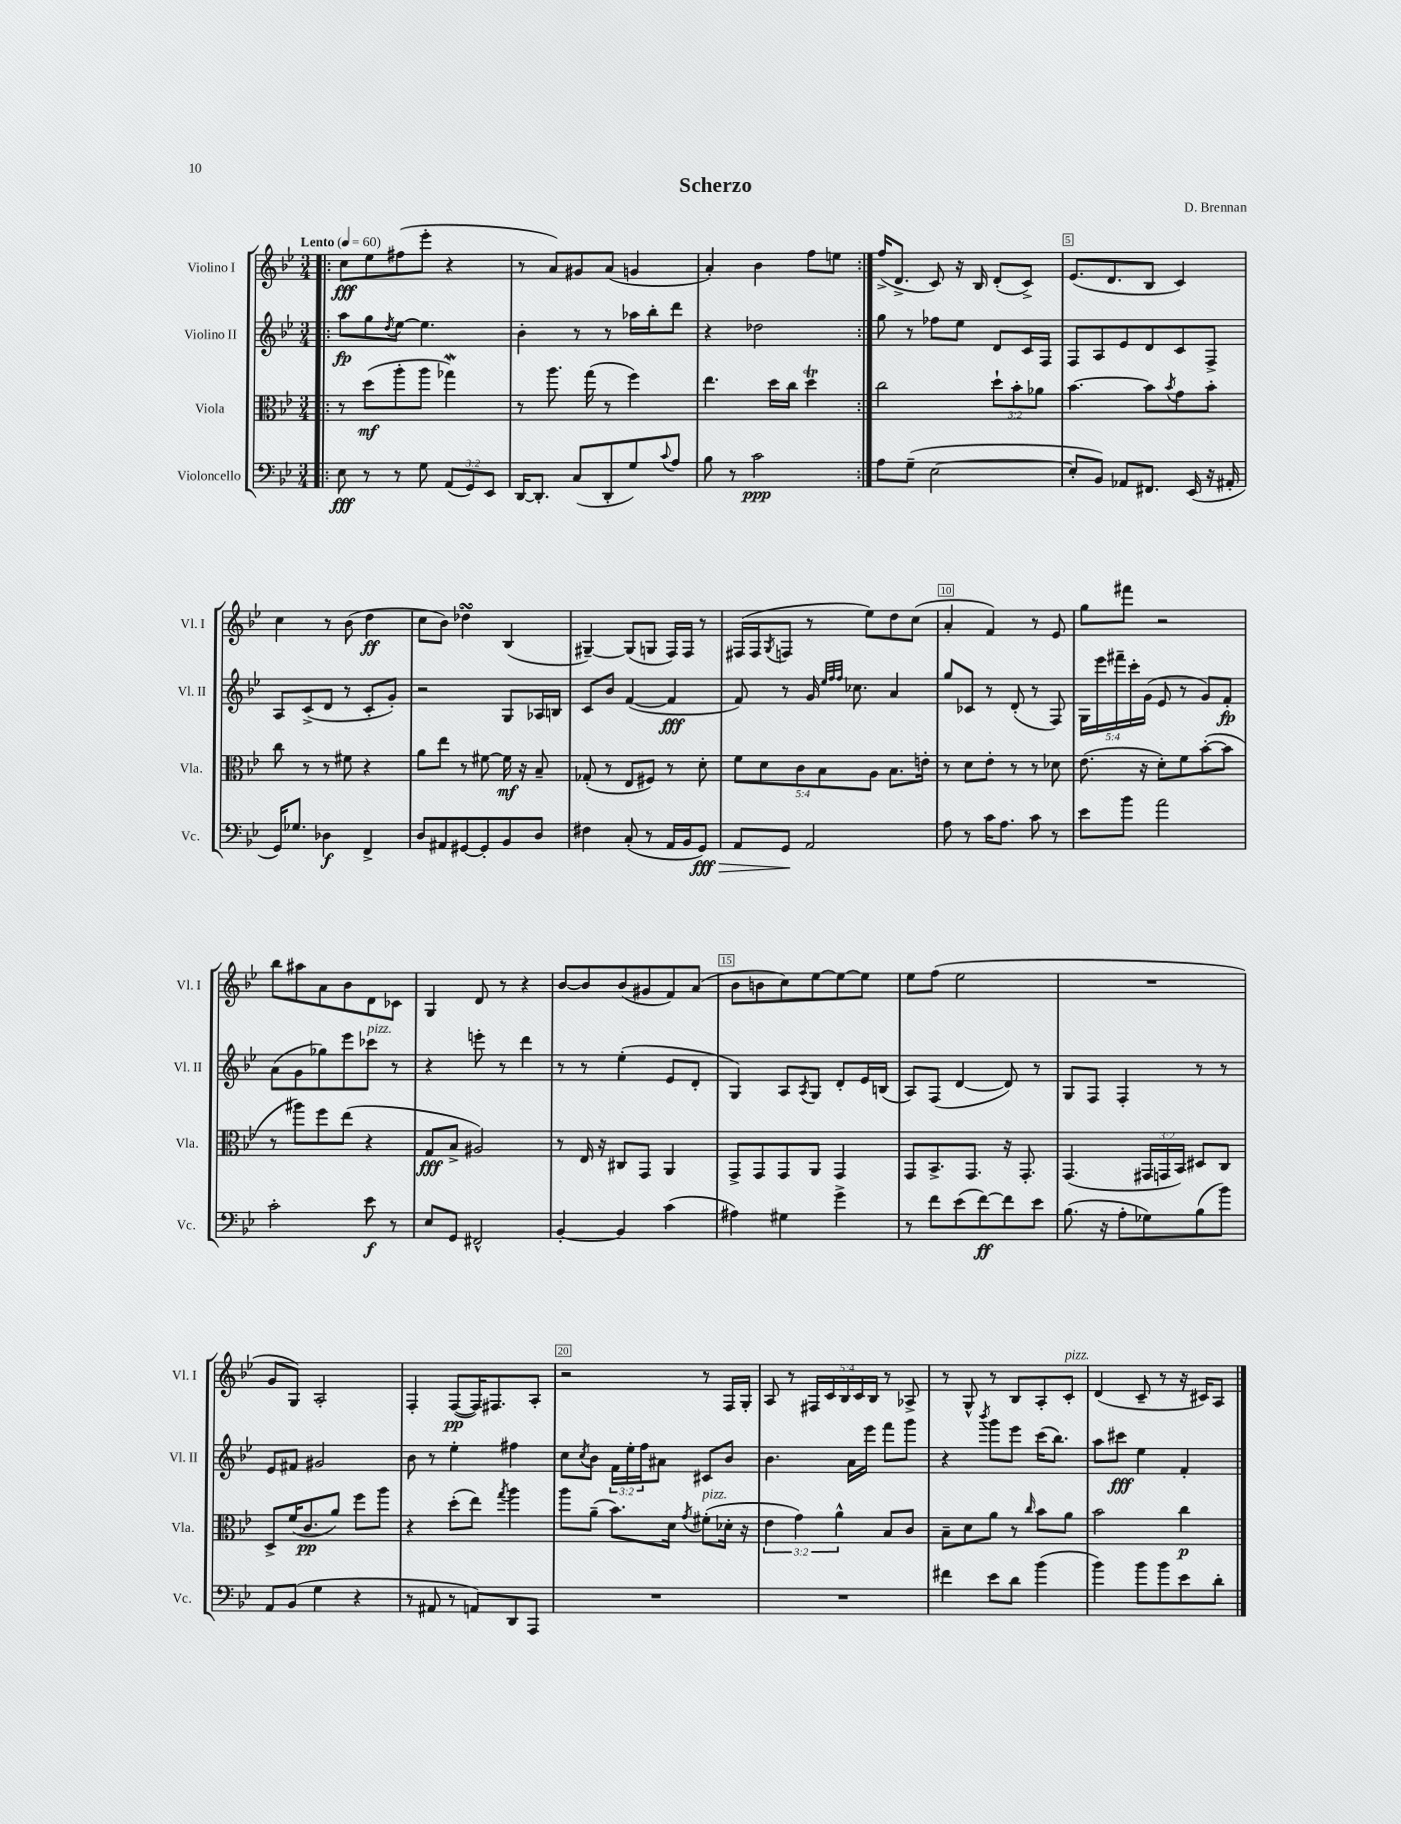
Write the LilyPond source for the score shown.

\header { title = "Scherzo" composer = "D. Brennan" }
<<
\new StaffGroup <<
\new Staff = "s0" \with { instrumentName = "Violino I" shortInstrumentName = "Vl. I" } {
    \clef treble \key bes \major \numericTimeSignature \time 3/4 \override Staff.TupletNumber.text = #tuplet-number::calc-fraction-text \tempo "Lento" 4 = 60
    \repeat volta 2 { \bar ".|:" c''8\fff ees''8 fis''8( ees'''8-. r4 |
    r8 a'8) gis'8 a'8( g'4 |
    a'4-.) bes'4 f''8 e''8 | }
    f''16->( d'8.-> c'8) r16 bes16 d'8-.( c'8->) |
    ees'8.( d'8. bes8 c'4) |
    c''4 r8 bes'8( d''4\ff |
    c''8 bes'8) des''4\turn bes4( |
    gis4~--) gis8( g8 f16) f16 r8 |
    fis16( fis16 \acciaccatura { g8 } f8 r8 ees''8) d''8 c''8( |
    a'4-. f'4) r8 ees'8 |
    g''8 fis'''8 r2 |
    bes''8 ais''8 a'8 bes'8 d'8 ces'8 |
    g4 d'8 r8 r4 |
    bes'8~ bes'8 bes'8( gis'8 f'8) a'8( |
    bes'8 b'8 c''8) ees''8~ ees''8~ ees''8 |
    ees''8 f''8( ees''2 |
    R2. |
    g'8 g8) a2-. |
    f4-. f8~\pp( f16) fis8. a8-. |
    r2 r8 f16 g16-. |
    a8 r8 \tuplet 5/4 { fis16 c'16 bes16 c'16 bes16 } r8 aes8-> |
    r8 g8-^ r8 bes8 a8-. c'8-.^\markup { \italic "pizz." } |
    d'4( c'8-- r8 r16 cis'16) a8 \bar "|." |
}
\new Staff = "s1" \with { instrumentName = "Violino II" shortInstrumentName = "Vl. II" } {
    \clef treble \key bes \major \numericTimeSignature \time 3/4 \override Staff.TupletNumber.text = #tuplet-number::calc-fraction-text
    \repeat volta 2 { \bar ".|:" a''8\fp g''8 \acciaccatura { d''8 } ees''8~ ees''4. |
    bes'4-. r8 r8 aes''16 bes''16-. d'''8 |
    r4 des''2 | }
    g''8 r8 fes''8 ees''8 d'8 c'16 f16 |
    f8 a8 ees'8 d'8 c'8 f8-> |
    a8 c'8->( d'8 r8 c'8-. g'8-.) |
    r2 g8 aes16 b16 |
    c'8 bes'8 f'4~( f'4\fff |
    f'8) r8 g'16 \grace { ees''32 f''32 f''32 } ces''8. a'4 |
    g''8 ces'8 r8 d'8-.( r8 f8) |
    \tuplet 5/4 { g16 ees'''16 fis'''16-- c'''16-. g'16( } ees'8 r8 g'8) f'8-.\fp |
    a'8( g'8 ges''8) ees'''8 ces'''8^\markup { \italic "pizz." } r8 |
    r4 e'''8-. r8 d'''4 |
    r8 r8 ees''4-.( ees'8 d'8-. |
    g4) a8 \acciaccatura { a8 } g8 d'8-. ees'16 b16( |
    a8) f8( d'4~ d'8) r8 |
    g8 f8 f4-. r8 r8 |
    ees'8 fis'8 gis'2 |
    bes'8 r8 ees''4-. fis''4 |
    c''8 \acciaccatura { c''8 } bes'8 \tuplet 3/2 { f'16 ees''16-. f''16 } ais'8 cis'8 bes'8 |
    bes'4. a'16 ees'''16 f'''8 g'''8 |
    r4 \acciaccatura { bes'''8 } g'''8 ees'''8 c'''16( bes''8.) |
    a''8 cis'''8\fff ees''4 f'4-. \bar "|." |
}
\new Staff = "s2" \with { instrumentName = "Viola" shortInstrumentName = "Vla." } {
    \clef alto \key bes \major \numericTimeSignature \time 3/4 \override Staff.TupletNumber.text = #tuplet-number::calc-fraction-text
    \repeat volta 2 { \bar ".|:" r8 d''8\mf( a''8-. a''8 ges''4\mordent) |
    r8 a''8. g''16( r8 f''4) |
    ees''4. d''16 c''16 d''4\trill | }
    c''2 \tuplet 3/2 { d''8-! bes'8-. aes'8 } |
    bes'4.~ bes'8 \acciaccatura { bes'8 } g'8 bes'8-. |
    c''8 r8 r8 fis'8 r4 |
    a'8 ees''8 r8 fis'8~ fis'16\mf r16 bes8-- |
    ges8-.( r8 ees8 fis8) r8 d'8-. |
    \tuplet 5/4 { f'8 d'8 c'8 bes8 a8 } bes8. e'16-. |
    r8 d'8 ees'8-. r8 r8 des'8 |
    ees'8.( r16 d'8-.) f'8 bes'8~-.( bes'8 |
    r8 ais''8) f''8 ees''8( r4 |
    g8\fff bes8-> ais2) |
    r8 ees16 r16 cis8 g,8 a,4 |
    g,8-> g,8 g,8 a,8 g,4 |
    g,8 bes,8.-> g,8. r16 g,8.-. |
    g,4.( \tuplet 3/2 { gis,16 g,16 bes,16) } dis8 c8 |
    d8-> f'16( c'8.\pp a'8) f''8 a''8 |
    r4 d''8-.( ees''8) \acciaccatura { g''8 } a''4 |
    a''8 a'8--( bes'8.) d'16 \acciaccatura { g'8 } fis'8-.^\markup { \italic "pizz." }( des'16-. r16 |
    \tuplet 3/2 { ees'4 g'4) a'4-^ } bes8 c'8 |
    bes8-- d'8 a'8 r8 \grace { c''16 } bes'8 a'8 |
    bes'2 c''4\p \bar "|." |
}
\new Staff = "s3" \with { instrumentName = "Violoncello" shortInstrumentName = "Vc." } {
    \clef bass \key bes \major \numericTimeSignature \time 3/4 \override Staff.TupletNumber.text = #tuplet-number::calc-fraction-text
    \repeat volta 2 { \bar ".|:" ees8\fff r8 r8 g8 \tuplet 3/2 { a,8( g,8) ees,8 } |
    d,16~ d,8.-. c8( d,8-. g8) \appoggiatura { c'8 } a8 |
    bes8 r8 c'2\ppp | }
    a8 g8--( ees2~ |
    ees8-. bes,8) aes,8 fis,8. ees,16( r16 ais,16-. |
    g,16) ges8. des4\f f,4-> |
    d8 ais,8 gis,8~ gis,8-. bes,8 d8 |
    fis4 c8-.( r8 a,16 bes,16 g,8\fff\>) |
    a,8 g,8\! a,2 |
    a8 r8 c'16 a8. c'8 r8 |
    ees'8 bes'8 a'2 |
    c'2-. ees'8\f r8 |
    ees8 g,8 fis,2-^ |
    bes,4~-. bes,4 c'4( |
    ais4) gis4 g'4-> |
    r8 f'8 ees'8( f'8~\ff) f'8 ees'8 |
    bes8.( r16 a8-. ges8) bes8( bes'8) |
    a,8 bes,8( g4 r4 |
    r8 ais,8 r8 a,8) d,8 a,,8 |
    R2. |
    R2. |
    fis'4 ees'8 d'8 bes'4( |
    bes'4) bes'8 bes'8 ees'8 d'8-. \bar "|." |
}
>>
>>
\layout { \context { \Score \override BarNumber.break-visibility = ##(#f #t #t) barNumberVisibility = #(every-nth-bar-number-visible 5) \override BarNumber.stencil = #(make-stencil-boxer 0.1 0.3 ly:text-interface::print) } }
